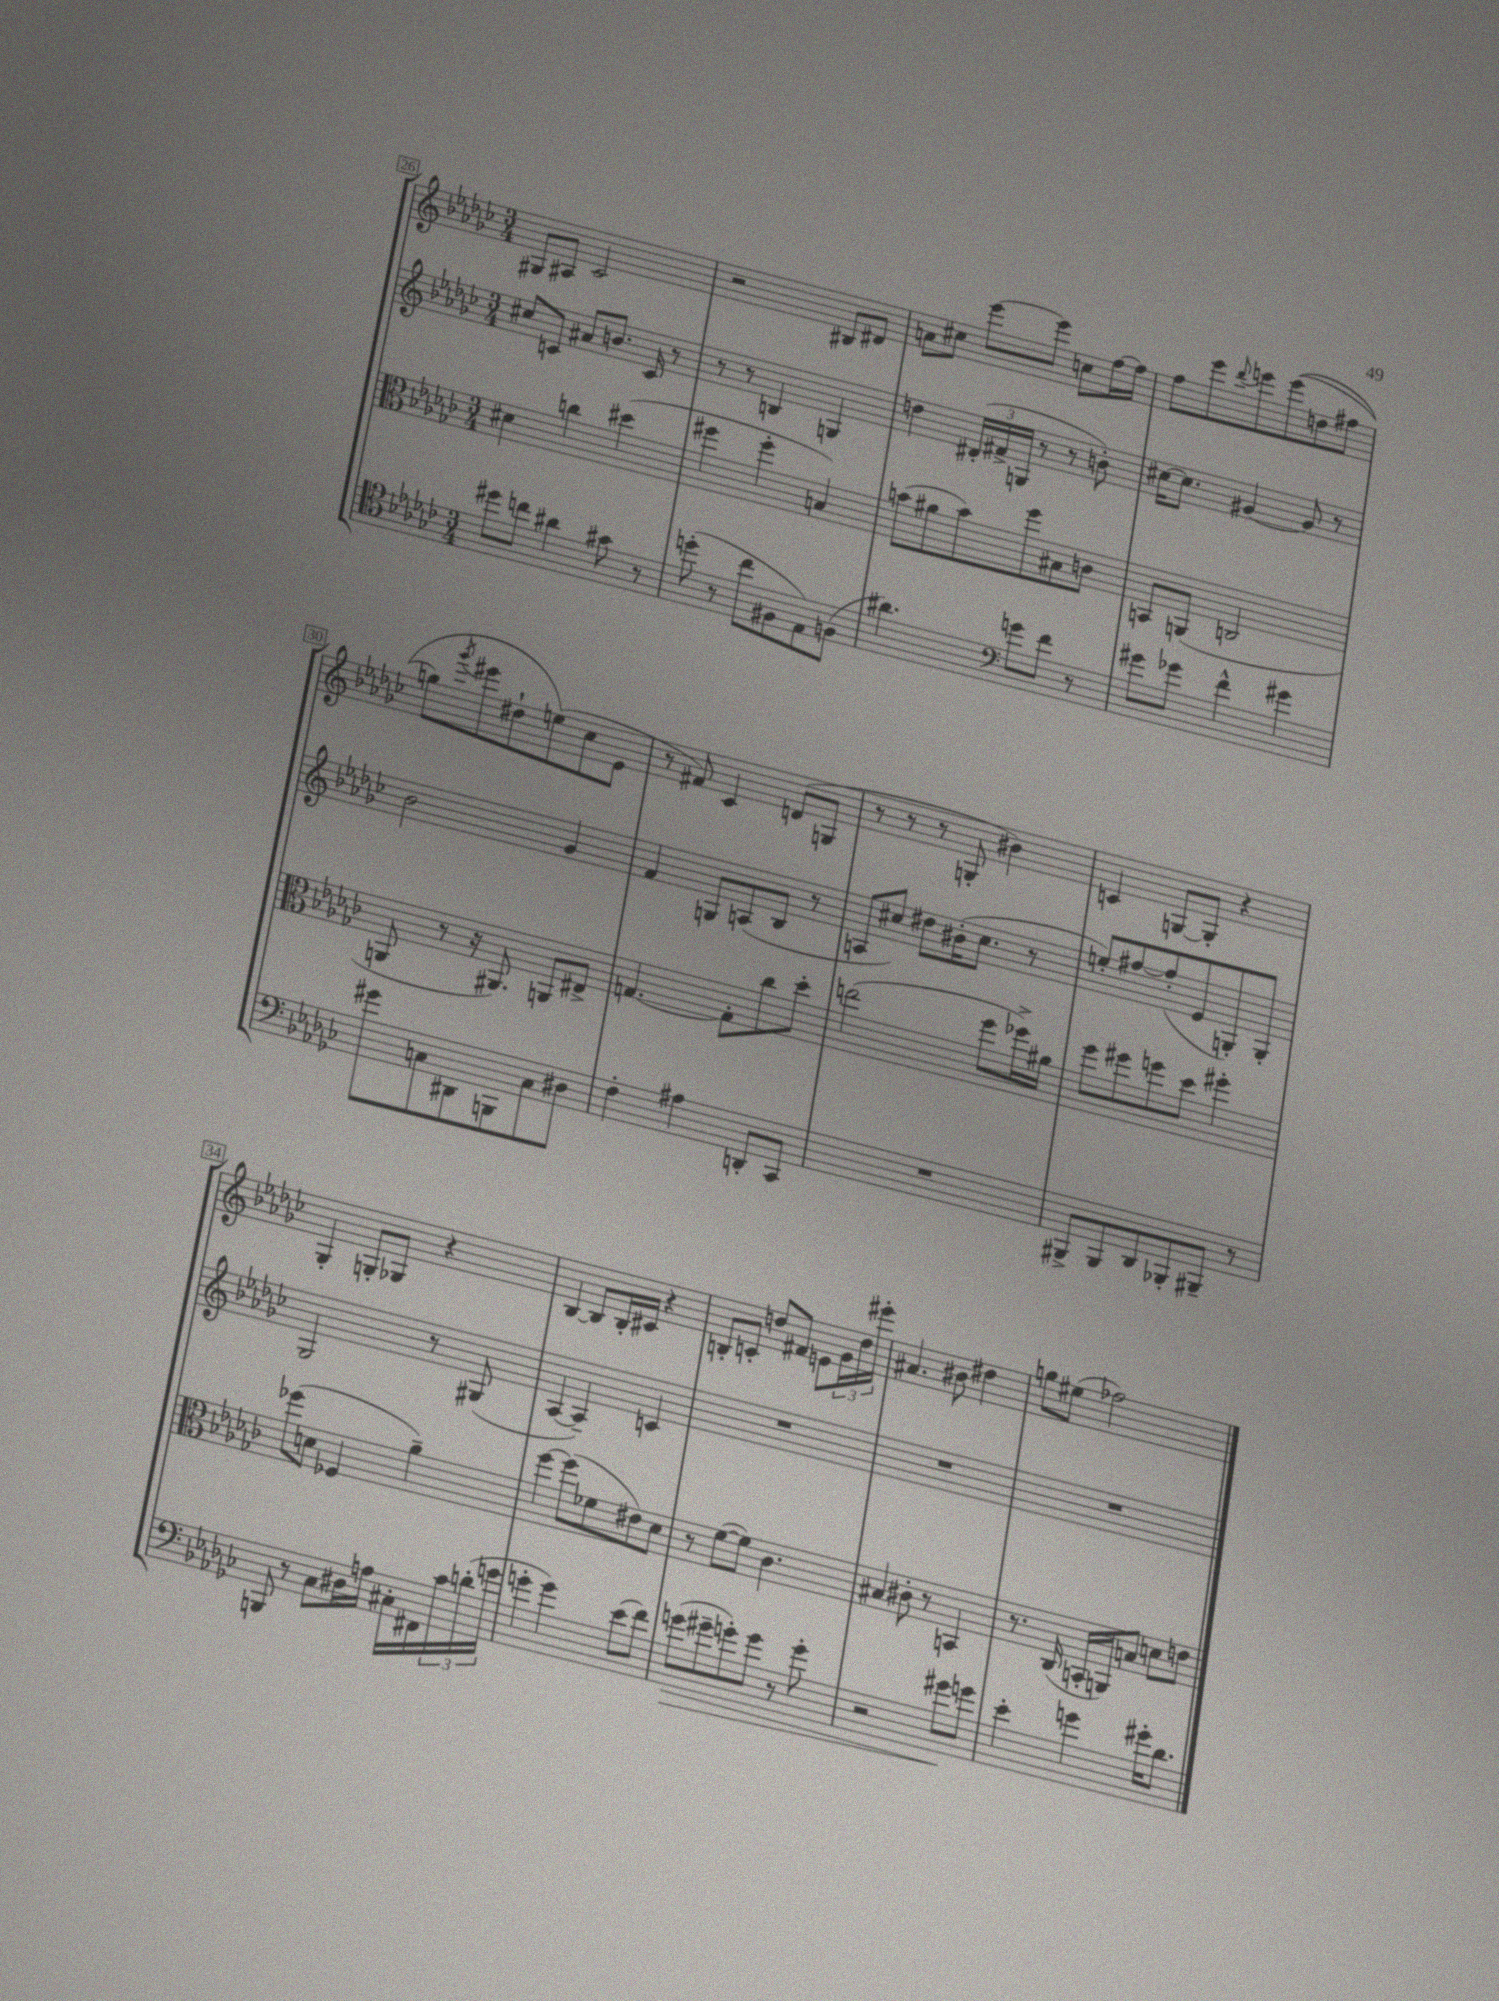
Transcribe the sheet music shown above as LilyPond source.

<<
\new StaffGroup <<
\new Staff = "s0" {
    \clef treble \key ges \major \numericTimeSignature \time 3/4
    gis8 ais8 ces'2 |
    r2 bis8 dis'8 |
    a'8 cis''8 ees'''8~ ees'''8 c''8 f''16~ f''16 |
    f''8 ees'''8 \appoggiatura { des'''8 } e'''8 e'''8(\( d''8 fis''8 |
    g''8) \acciaccatura { ges'''8 } eis'''8 dis''8-! e''8(\) ces''8 ees'8 |
    r8 fis'8) ces'4 d'8( g8 |
    r8 r8 r8 g8-. bis'4) |
    c'4 g8~ g8-. r4 |
    ges4-. g8-. ges8 r4 |
    bes4~ bes8 bes16-. cis'16 r4 |
    b8-. c'8-. d''8 fis'8 e'8 \tuplet 3/2 { ges'16 d''16 eis'''16-. } |
    ais'4. bis'8 dis''4 |
    g''8 eis''8( fes''2) \bar "|." |
}
\new Staff = "s1" {
    \clef treble \key ges \major \numericTimeSignature \time 3/4
    cis''8 c'8 ais'8 b'8. c'16 r8 |
    r8 r8 b4 g4 |
    d''4 \tuplet 3/2 { dis'16-.( fis'16-> g16 } r8 r8 b'8-.) |
    cis''16~ cis''8. gis'4~ gis'8 r8 |
    bes'2 ges'4 |
    f'4 g8 a8( bes8 r8 |
    a8 cis''8) dis''8 bis'16-.( cis''8. r8 |
    e''8-.) fis''8~ fis''8-.( ees'8 g8-.) g8-. |
    ges2 r8 gis8( |
    aes4~ aes4--) c'4 |
    R2. |
    R2. |
    R2. \bar "|." |
}
\new Staff = "s2" {
    \clef alto \key ges \major \numericTimeSignature \time 3/4
    dis'4 c''4 dis''4( |
    fis''4 fis''4-. b4) |
    b'8( ais'8 b'8) f''8 bis8 c'8 |
    b,8 a,8( c2 |
    a,8 r8 r16 ais,8.) a,8 eis8-> |
    g4.~ g8-. ces''8 des''8-. |
    e''2( f''8 fes''16->) ais'16 |
    f''8 fis''8 f''8 des''8 fis''4-. |
    fes''8( d'8 fes4 aes'4--) |
    f''4~ f''8( fes'8 eis'8) des'8 |
    r8 f'8~( f'8) ces'4. |
    bis4 cis'8-. r8 b,4 |
    r8. ces16( b,16-. a,16) b8 d'8 e'8 \bar "|." |
}
\new Staff = "s3" {
    \clef tenor \key ges \major \numericTimeSignature \time 3/4
    dis''8 c''8 ais'4 gis'8 r8 |
    d''8-.( r8 ces''8 fis8 ees8) f8( |
    ais'4.) \clef bass g'8 f'8 r8 |
    gis'8 ges'8 f'4-^ gis'4 |
    gis'8 c8 dis,8 b,,8 c8 dis8 |
    f4-. ais4 d,8-. ces,8 |
    R2. |
    bis,,8-> bis,,8 des,8 bes,,8-. bis,,8-- r8 |
    b,,8 r8 ces8 dis16 a16 cis16-. fis,16 \tuplet 3/2 { ces'16 d'16-.( g'16 } |
    g'4-. g'4) ees'8( f'8) |
    g'8\>( gis'8-- g'8-.) g'8 r8 g'8-. |
    r2 gis'8\! g'8 |
    ees'4-. g'4 gis'16-. des'8. \bar "|." |
}
>>
>>
\layout { \context { \Score currentBarNumber = #26 \override BarNumber.stencil = #(make-stencil-boxer 0.1 0.3 ly:text-interface::print) } }
